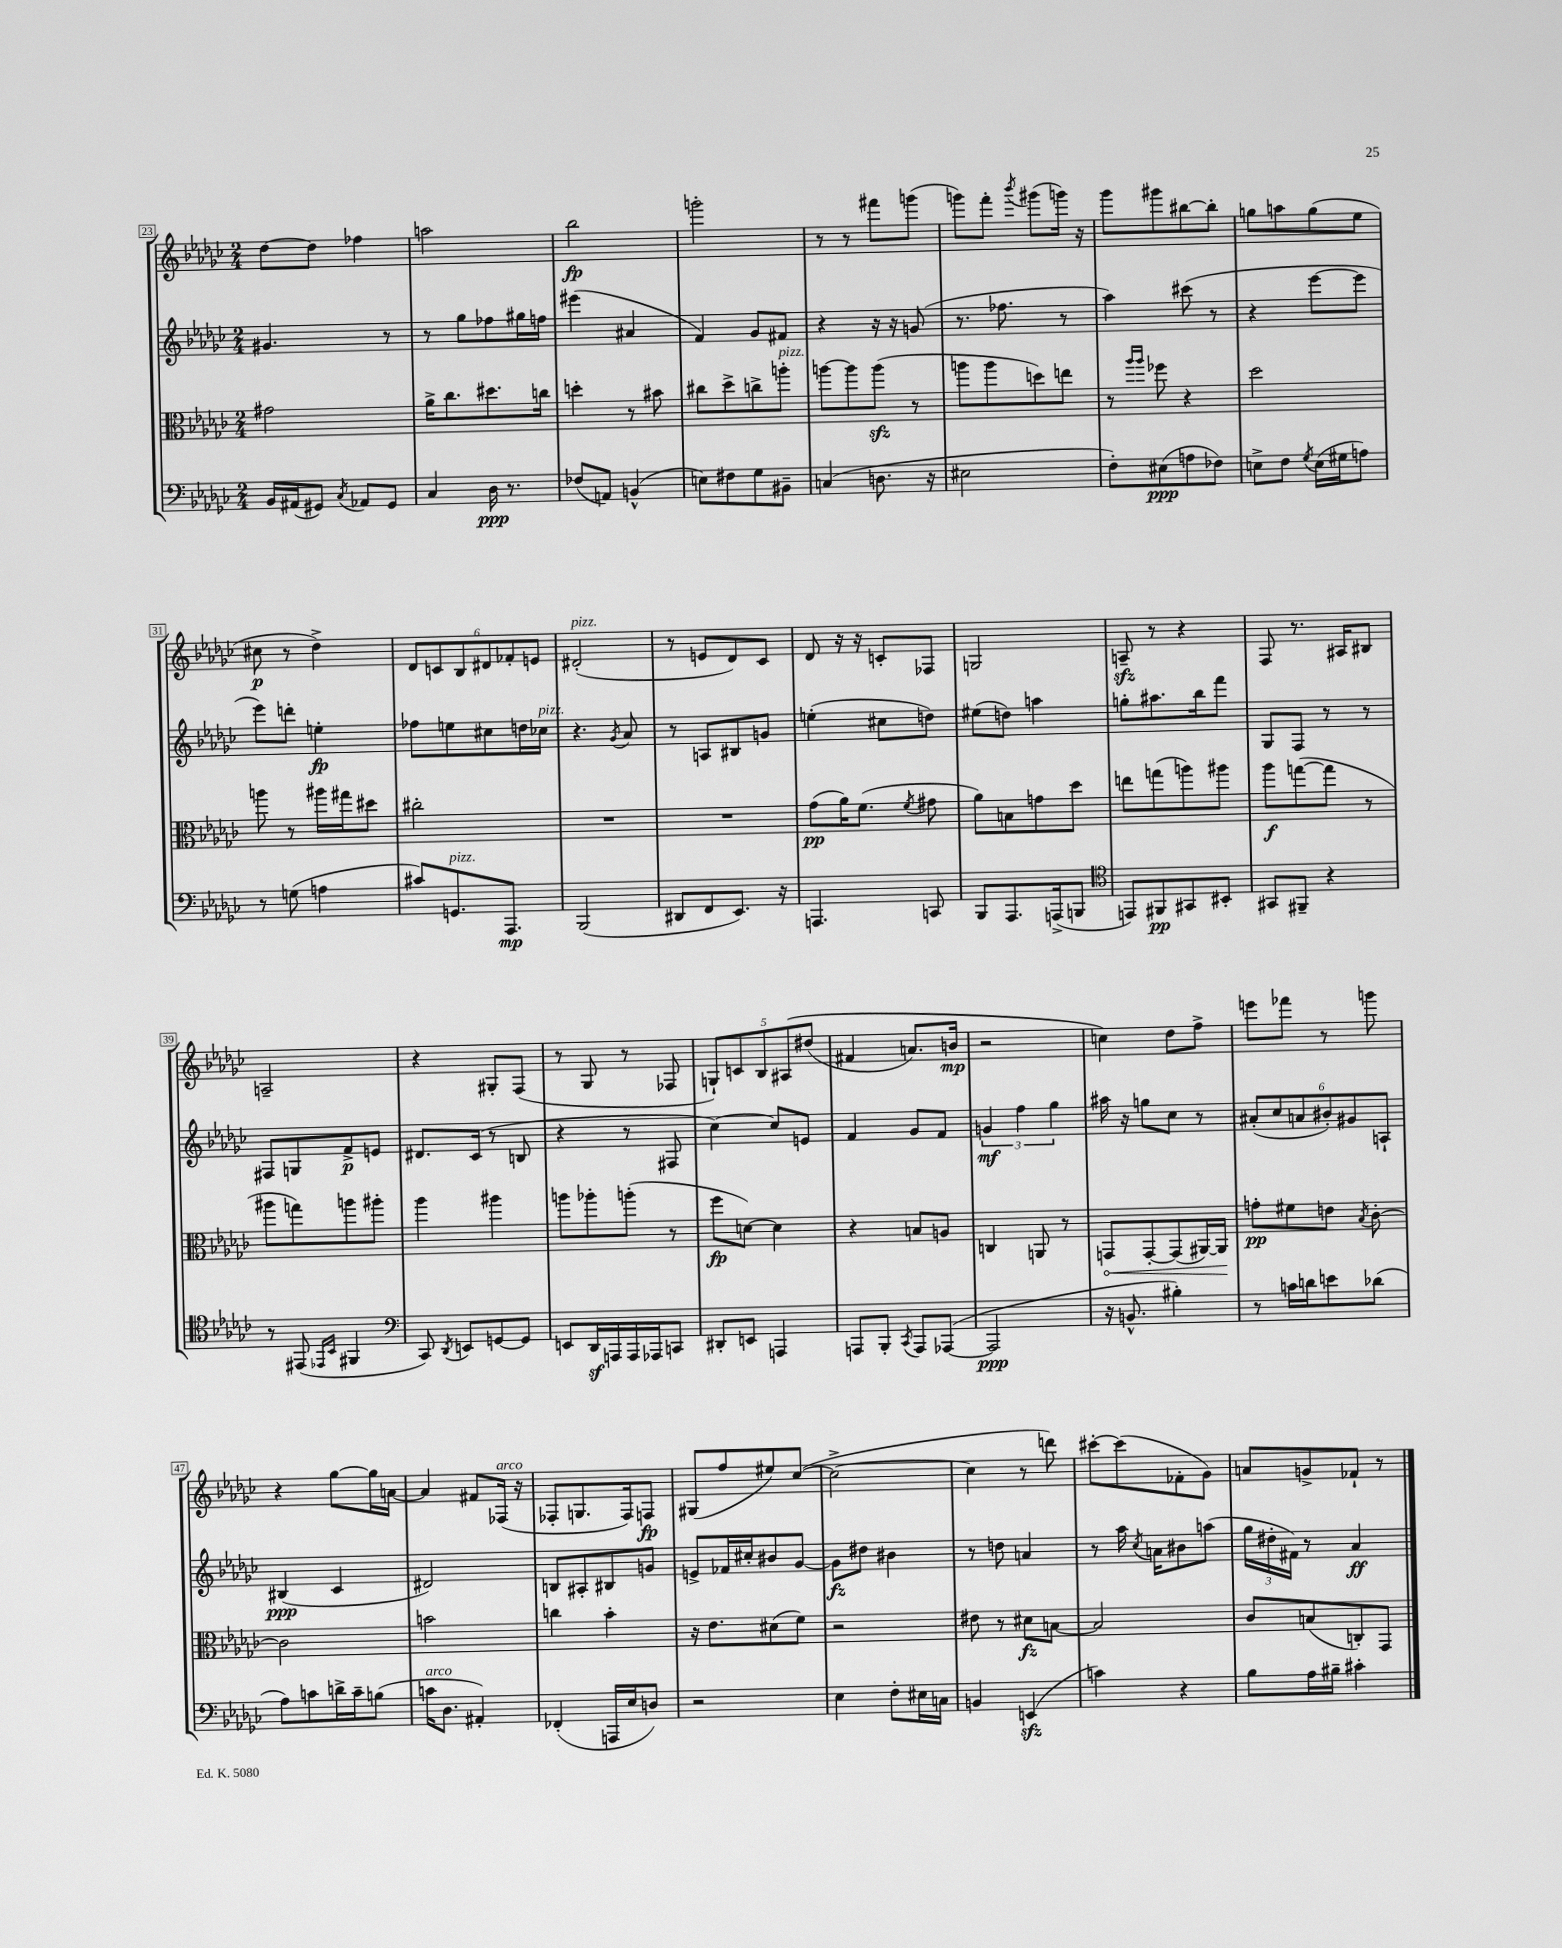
<<
\new StaffGroup <<
\new Staff = "s0" {
    \clef treble \key ges \major \numericTimeSignature \time 2/4
    \autoBeamOff des''8[~ des''8] fes''4 |
    a''2 |
    bes''2\fp |
    g'''2-. |
    r8 r8 fis'''8[ g'''8]( |
    g'''8[) f'''8]-. \acciaccatura { bes'''8 } gis'''8[( g'''16]) r16 |
    ges'''8[ gis'''8 bis''8~ bis''8]-. |
    g''8[ a''8 g''8( ees''8] |
    cis''8\p r8 des''4->) |
    \tuplet 6/4 { des'8[ c'8 bes8 dis'8 fes'8-. e'8] } |
    dis'2-.^\markup { \italic "pizz." }( |
    r8 e'8[ des'8) ces'8] |
    des'8 r16 r16 c'8[-. fes8] |
    g2 |
    a8--\sfz r8 r4 |
    f8 r8. ais16[ bis8] |
    a2-- |
    r4 gis8[-. f8]( |
    r8 ges8 r8 fes8 |
    \tuplet 5/4 { g8[-!) c'8 bes8 ais8\( dis''8]( } |
    fis'4 a'8.[) b'16]\mp |
    r2 |
    c''4\) des''8[ f''8]-> |
    e'''8[ fes'''8] r8 g'''8 |
    r4 ges''8[~ ges''16 a'16]~ |
    a'4 fis'8[ fes16]^\markup { \italic "arco" }( r16 |
    fes8[-. g8. fes16) f8]\fp |
    gis8[( f''8 eis''8) ces''8]~( |
    ces''2~-> |
    ces''4 r8 d'''8) |
    cis'''8[~-. cis'''8( fes'8-. ges'8]) |
    a'8[ g'8-> fes'8]-! r8 \bar "|." |
}
\new Staff = "s1" {
    \clef treble \key ges \major \numericTimeSignature \time 2/4
    \autoBeamOff gis'4. r8 |
    r8 ges''8[ fes''8 gis''16 f''16] |
    eis'''4( ais'4 |
    f'4) ges'8[ fis'8] |
    r4 r16 r16 g'8( |
    r8. fes''8. r8 |
    aes''4) cis'''8( r8 |
    r4 ees'''8[~ ees'''8] |
    ees'''8[) d'''8]-. e''4-.\fp |
    fes''8[ e''8 cis''8 d''16 ces''16]^\markup { \italic "pizz." } |
    r4. \acciaccatura { ges'8 } aes'8 |
    r8 a8[ bis8 g'8] |
    e''4-.( cis''8[ d''8]) |
    eis''8[( d''8]) a''4 |
    g''8[-. ais''8. bes''16 f'''8] |
    ges8[ f8] r8 r8 |
    fis8[ g8 f'8->\p e'8] |
    dis'8.[ ces'16]( r8 b8 |
    r4 r8 fis8 |
    ces''4~) ces''8[ e'8] |
    f'4 ges'8[ f'8] |
    \tuplet 3/2 { g'4\mf f''4 ges''4 } |
    ais''16 r16 g''8[ ces''8] r8 |
    \tuplet 6/4 { ais'8[-.( ces''8 a'8 bis'8-.) gis'8 a8]-! } |
    bis4\ppp( ces'4 |
    dis'2) |
    b8[ ais8-. bis8 g'8] |
    e'8[-> fes'16 cis''16-. bis'8 ges'8]~ |
    ges'8[\fz dis''8] bis'4 |
    r8 d''8 a'4 |
    r8 aes''16 \acciaccatura { ces''8 } a'16[ bis'8 a''8]( |
    \tuplet 3/2 { ges''16[ dis''16-. fis'16]) } r8 aes'4\ff \bar "|." |
}
\new Staff = "s2" {
    \clef alto \key ges \major \numericTimeSignature \time 2/4
    \autoBeamOff gis'2 |
    aes'16[-> ces''8. dis''8. c''16] |
    d''4-. r8 bis'8 |
    cis''8[ des''8-> c''8-> a''8]-.^\markup { \italic "pizz." } |
    a''8[~ a''8 a''8]\sfz( r8 |
    a''8[ a''8 d''8) e''8] |
    r8 \grace { aes''16[ aes''16] } fes''8 r4 |
    des''2 |
    a''8 r8 ais''16[ gis''16 dis''8] |
    cis''2-. |
    R2 |
    R2 |
    ges'8[\pp( aes'16) f'8.]( \acciaccatura { f'8 } gis'8 |
    aes'8[) b8 g'8 des''8] |
    e''8[ g''8( a''8) ais''8] |
    aes''8[\f g''8~( g''8] r8 |
    ais''8[ g''8) a''8 ais''8]-. |
    aes''4 ais''4 |
    a''8[ aes''8-. a''8]-.( r8 |
    f''8[\fp d'8]~) d'4 |
    r4 b8[ a8] |
    c4 a,8 r8 |
    \once \override Hairpin.circled-tip = ##t g,8[\< g,8~-. g,8( ais,16~) ais,16]\! |
    g'8[-.\pp fis'8 e'8] \acciaccatura { bes8 } ces'8~-. |
    ces'2 |
    b'2 |
    c''4 bes'4-. |
    r16 ees'8.[ dis'8( f'8]) |
    r2 |
    eis'8 r8 dis'8[\fz b8]~ |
    b2 |
    ces'8[ b8( c8-.) ges,8] \bar "|." |
}
\new Staff = "s3" {
    \clef bass \key ges \major \numericTimeSignature \time 2/4
    \autoBeamOff bes,16[ ais,16( gis,8]) \acciaccatura { ces8 } aes,8[ gis,8] |
    ces4 des16\ppp r8. |
    fes8[( a,8]) b,4-^( |
    e8[) fis8 ges8 bis,8]-- |
    c4( d8. r16 |
    eis2 |
    f8[-.) eis8\ppp( a8 fes8]) |
    e8[-> f8] \acciaccatura { ges8 } e16[( gis16 a8]) |
    r8 g8( a4 |
    cis'8[) g,8.^\markup { \italic "pizz." } aes,,8.]\mp |
    bes,,2( |
    dis,8[ f,8 ees,8.]) r16 |
    a,,4. c,8 |
    bes,,8[ aes,,8. a,,16->( b,,8] |
    \clef tenor e,8[) fis,8\pp gis,8 bis,8]-. |
    gis,8[ fis,8]-- r4 |
    r8 eis,8( \grace { ees,16[ bes,16] } fis,4 |
    \clef bass ces,8) \acciaccatura { des,8 } e,8[ g,8~ g,8] |
    e,8[ des,16\sf a,,16 a,,16 aes,,16 c,8] |
    dis,8[-. e,8] a,,4 |
    a,,8[ bes,,8]-. \acciaccatura { ces,8 } a,,8[ aes,,8]~( |
    aes,,2\ppp |
    r16 b,8.-^ bis4-.) |
    r8 c'16[ d'16 e'8 des'8]( |
    aes8[) c'8 d'16-> c'16-- b8]( |
    c'16[^\markup { \italic "arco" } des8.] ais,4-.) |
    fes,4-.( a,,16[ ees16 d8]) |
    r2 |
    ees4 f8[-. eis16 c16] |
    b,4 e,4\sfz( |
    c'4) r4 |
    bes8[ aes16 bis16]-- cis'4-. \bar "|." |
}
>>
>>
\layout { \context { \Score currentBarNumber = #23 \override BarNumber.stencil = #(make-stencil-boxer 0.1 0.3 ly:text-interface::print) } }
